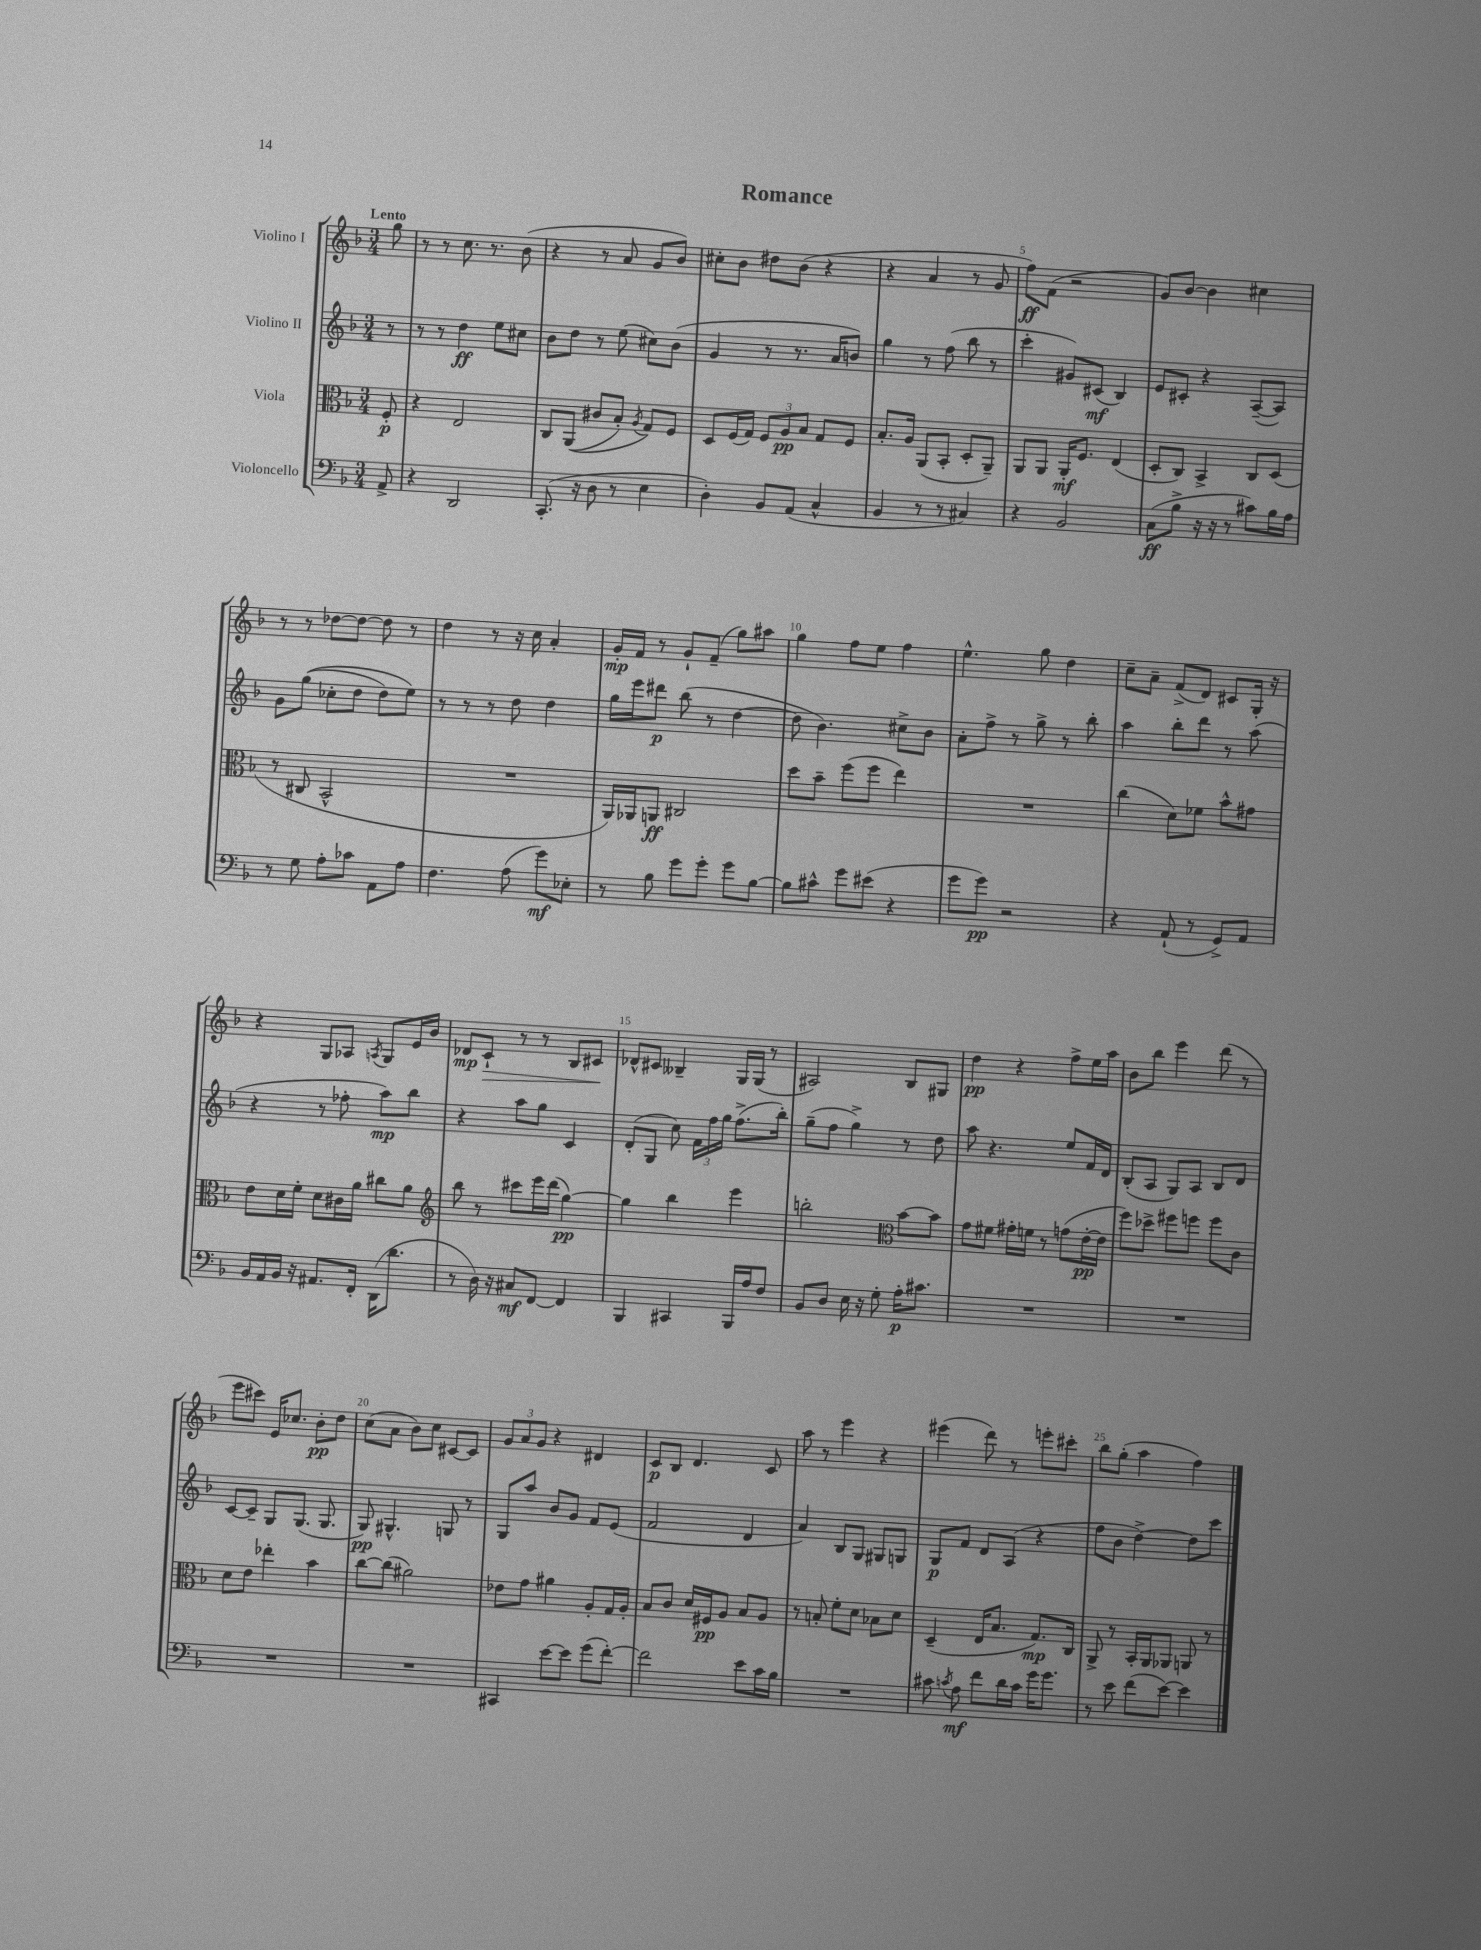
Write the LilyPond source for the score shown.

\header { title = "Romance" }
<<
\new StaffGroup <<
\new Staff = "s0" \with { instrumentName = "Violino I" } {
    \clef treble \key f \major \numericTimeSignature \time 3/4 \partial 8 \tempo "Lento"
    \autoBeamOff g''8 |
    r8 r8 c''8. r8. bes'8( |
    r4 r8 a'8 g'8[ bes'8]) |
    cis''8[-. bes'8] dis''8[ bes'8]( r4 |
    r4 a'4 r8 g'8 |
    f''8[\ff) f'8]( r2 |
    g'8[) bes'8]~ bes'4 cis''4 |
    r8 r8 des''8[~ des''8]~ des''8 r8 |
    d''4 r8 r16 c''16 a'4-. |
    g'16[-.\mp f'16] r8 g'8[-! f'8]--( g''8[) ais''8] |
    g''4 f''8[ e''8] f''4 |
    e''4.-^ g''8 d''4 |
    c''8[-- a'8]-- f'8[->( d'8]) cis'8[ g16]-. r16 |
    r4 g8[ aes8] \acciaccatura { a8 } g8[ e'16 bes'16] |
    des'8[\mp c'8]-!\> r8 r8 bes8[ cis'8]\! |
    des'8[-^ cis'8] beses4-- g16[ g16]( r8 |
    ais2) bes8[ gis8] |
    d''4\pp r4 f''8[-> e''16 a''16] |
    bes'8[ bes''8] e'''4 d'''8( r8 |
    e'''8[ cis'''8]) e'16[ ces''8.] bes'8[-.\pp d''8] |
    c''8[( a'8] bes'8[) c''8] cis'8[~ cis'8] |
    \tuplet 3/2 { g'8[ a'8 g'8] } r4 dis'4 |
    c'8[\p bes8] d'4. c'8 |
    a''8 r8 e'''4 r4 |
    eis'''4( d'''8) r8 e'''8[-. cis'''8]-. |
    bes''8[ g''8]-.( a''4 f''4) \bar "|." |
}
\new Staff = "s1" \with { instrumentName = "Violino II" } {
    \clef treble \key f \major \numericTimeSignature \time 3/4 \partial 8
    \autoBeamOff r8 |
    r8 r8 d''4\ff e''8[ cis''8] |
    bes'8[ d''8] r8 e''8( cis''8[) bes'8]( |
    g'4 r8 r8. a'16[ b'8]) |
    g''4 r8 f''8( bes''8 r8 |
    c'''4-. gis'8[) cis'8]\mf( bes4) |
    e'8[ cis'8]-. r4 a8[~--( a8]) |
    g'8[ g''8](\( ces''8[-. d''8] d''8[) e''8]\) |
    r8 r8 r8 d''8 d''4 |
    g''16[ e'''16 dis'''8]\p bes''8( r8 d''4~ |
    d''8 bes'4.) cis''8[-> bes'8] |
    a'8[-. f''8]-> r8 g''8-> r8 bes''8-. |
    a''4 bes''8[-. d'''8] r8 a''8( |
    r4 r8 fes''8-. a''8[\mp) bes''8] |
    r4 a''8[ g''8] c'4 |
    d'8[-.( g8] c''8) \tuplet 3/2 { f'16[ f''16 g''16] } f''8.[->( bes''16]-.) |
    g''8[--( f''8] g''4->) r8 d''8 |
    a''8 r4. e''8[ f'16 d'16] |
    bes8[-.( a8] g8[) a8] bes8[ d'8] |
    c'8[~ c'8]-- g8[ g8.]( g8. |
    g8\pp) gis4.-^ g8 r8 |
    g8[ a''8] bes'8[ g'8] f'8[ e'8]( |
    f'2 d'4 |
    a'4) bes8[ g8] gis8[ g8] |
    g8[\p f'8] d'8[ a8]( r4 |
    f''8[ bes'8] d''4~->) d''8[ c'''8] \bar "|." |
}
\new Staff = "s2" \with { instrumentName = "Viola" } {
    \clef alto \key f \major \numericTimeSignature \time 3/4 \partial 8
    \autoBeamOff f8-.\p |
    r4 e2 |
    c8[ a,8](\( cis'8[ bes8]-.) \acciaccatura { a8 } g8[\) f8] |
    d8[ f16( g16]) \tuplet 3/2 { f8[ a8\pp bes8] } g8[ f8] |
    bes8.[-. a16] a,8[( bes,8]-. d8[-. a,8]--) |
    a,8[ a,8] a,16[-.\mf f8.] e4( |
    d8[-. c8]) bes,4-> c8[ d8]( |
    r8 cis8 bes,2-^ |
    R2. |
    a,16[) aes,16 a,8]\ff cis2 |
    d''8[ bes'8]-- f''8[( f''8] e''4) |
    R2. |
    c''4( d'8[) fes'8] bes'8[-^ gis'8] |
    e'8[ d'16 f'16]-. d'8[ cis'16 a'16] cis''8[ a'8] |
    \clef treble bes''8 r8 cis'''8[ e'''16 d'''16]( g''4~\pp) |
    g''4 bes''4 e'''4 |
    b''2-. \clef alto bes'8[~ bes'8] |
    g'8[ fis'8] gis'16[-. f'16] r8 g'8[( e'16~-.\pp e'16] |
    f''8[) des''8]-> fis''8[ f''8] f''8[ c'8] |
    d'8[ e'8] ees''4-. bes'4 |
    c''8[~ c''8]( ais'2) |
    ees'8[ g'8] ais'4 a8[-. g16 a16]-. |
    bes8[ c'8] d'16[ fis16\pp a8] bes8[ a8] |
    r8 b8-. f'8[-. d'8] bes8[ d'8] |
    d4--( e16[ bes8.] g8.[\mp) c16] |
    a,8-> r8 bes,16[-. a,16 aes,8] a,8 r8 \bar "|." |
}
\new Staff = "s3" \with { instrumentName = "Violoncello" } {
    \clef bass \key f \major \numericTimeSignature \time 3/4 \partial 8
    \autoBeamOff a,8-> |
    r4 d,2 |
    c,8.-.( r16 d8 r8 e4 |
    d4-.) bes,8[ a,8]( c4-^ |
    bes,4 r8 r8 cis4) |
    r4 bes,2 |
    c8[\ff( bes8]-> r16 r16 r8 cis'8[) bes16 a16] |
    r8 g8 a8[-. ces'8] a,8[ a8] |
    f4. a8( g'8[\mf) ees8]-. |
    r8 bes8 g'8[ g'8]-. g'8[ bes8]~ |
    bes8[ cis'8]-^ g'8[ eis'8]( r4 |
    g'8[ g'8]\pp) r2 |
    r4 a,8-!( r8 g,8[->) a,8] |
    bes,16[ a,16 bes,16] r16 ais,8.[ f,16]-. d,16[( d'8.] |
    r8 d16) r16 cis8[\mf f,8]~ f,4 |
    bes,,4 cis,4 bes,,16[ a16 f8] |
    bes,8[ d8] e16 r16 g8-. a16[-.\p cis'8.] |
    R2. |
    R2. |
    R2. |
    R2. |
    cis,4 e'8[~ e'8] g'8[( f'8]~-.) |
    f'2 e'8[ c'16 bes16] |
    R2. |
    cis'8 \acciaccatura { c'8 } a8\mf f'8[ d'16 c'16] g'16[ g'8.] |
    r8 e'8 f'8[( e'8]~) e'4 \bar "|." |
}
>>
>>
\layout { \context { \Score \override BarNumber.break-visibility = ##(#f #t #t) barNumberVisibility = #(every-nth-bar-number-visible 5) } }
